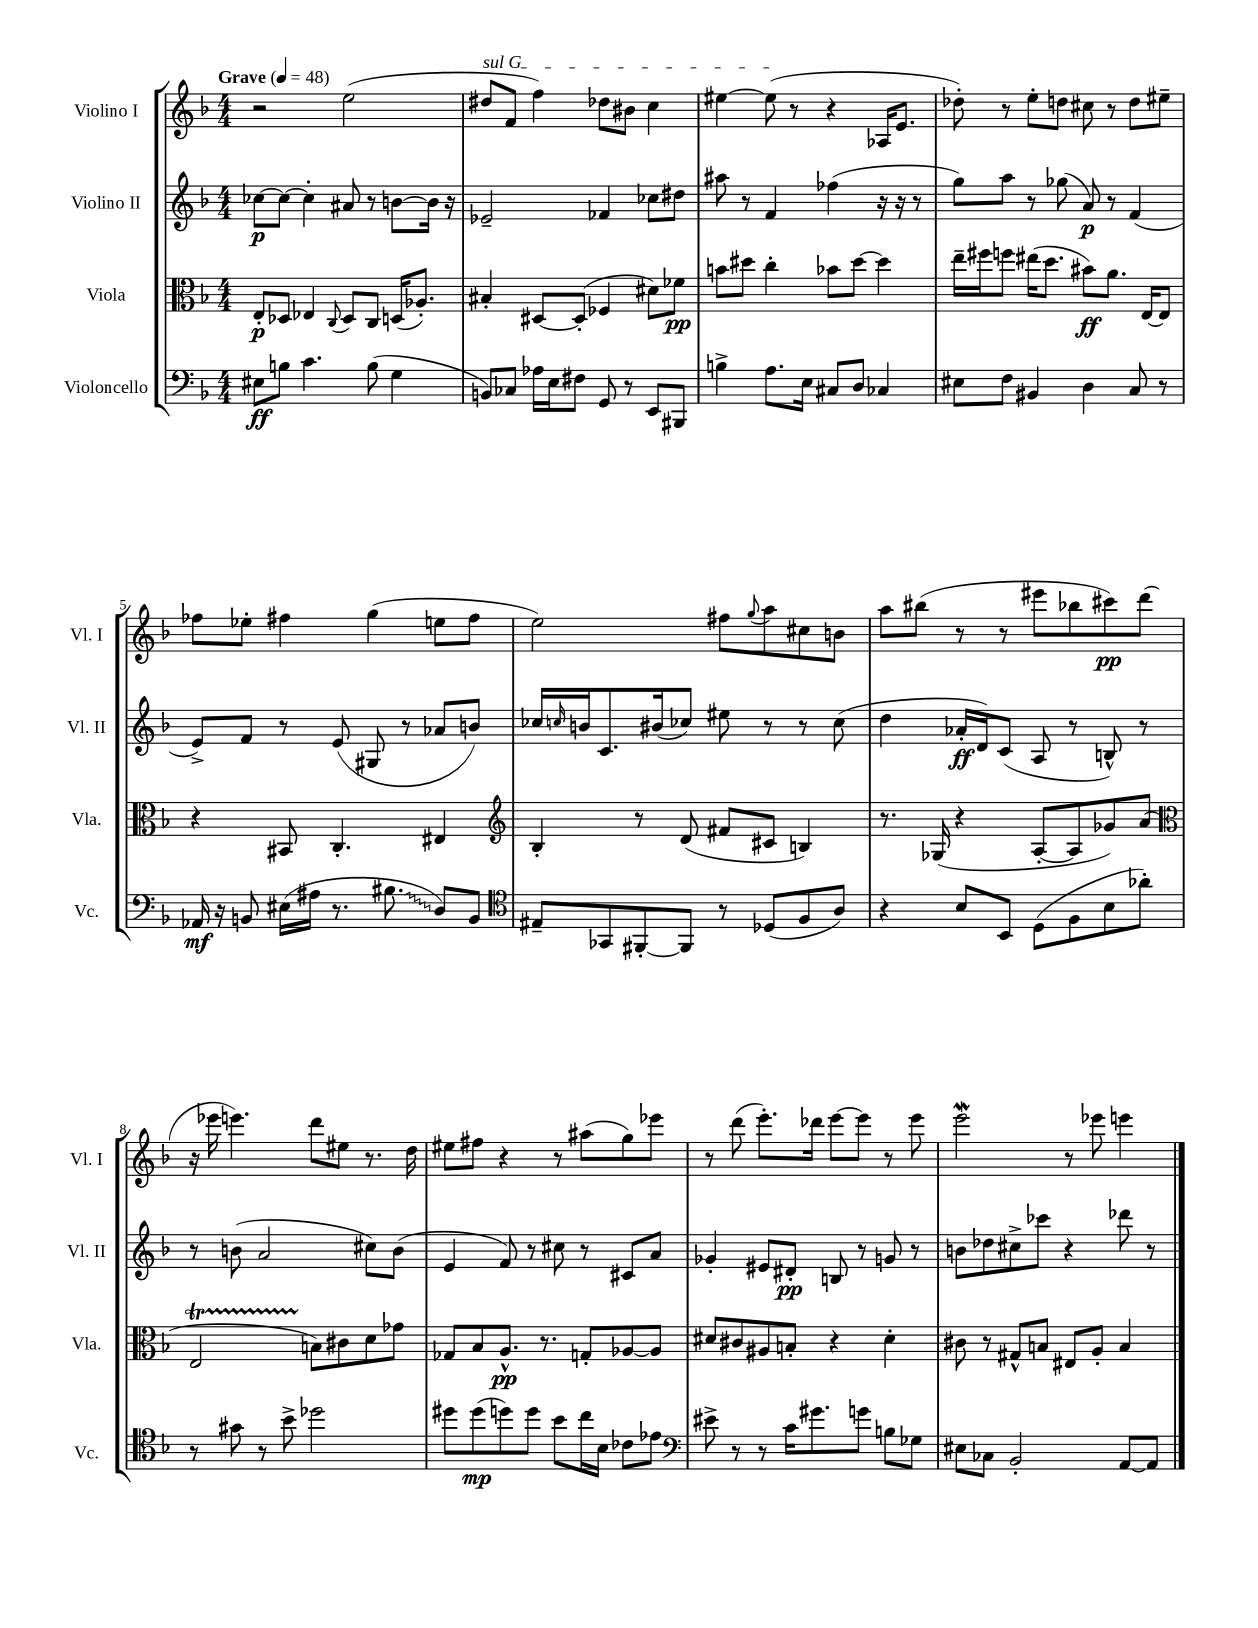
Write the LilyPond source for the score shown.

<<
\new StaffGroup <<
\new Staff = "s0" \with { instrumentName = "Violino I" shortInstrumentName = "Vl. I" } {
    \clef treble \key f \major \numericTimeSignature \time 4/4 \tempo "Grave" 4 = 48
    r2 e''2( |
    \once \override TextSpanner.bound-details.left.text = \markup { \italic "sul G" } dis''8\startTextSpan f'8 f''4) des''8 bis'8 c''4 |
    eis''4~ eis''8\stopTextSpan( r8 r4 aes16 e'8. |
    des''8-.) r8 e''8-. d''8 cis''8 r8 d''8 eis''8-- |
    fes''8 ees''8-. fis''4 g''4( e''8 fis''8 |
    e''2) fis''8 \appoggiatura { g''8 } a''8 cis''8 b'8 |
    a''8 bis''8( r8 r8 eis'''8 bes''8 cis'''8\pp) d'''8( |
    r16 ees'''16 e'''4.) d'''8 eis''8 r8. d''16 |
    eis''8 fis''8 r4 r8 ais''8( g''8) ees'''8 |
    r8 d'''8( e'''8.-.) des'''16 e'''8~ e'''8 r8 e'''8 |
    e'''2\mordent r8 ees'''8 e'''4 \bar "|." |
}
\new Staff = "s1" \with { instrumentName = "Violino II" shortInstrumentName = "Vl. II" } {
    \clef treble \key f \major \numericTimeSignature \time 4/4
    ces''8~\p ces''8~ ces''4-. ais'8 r8 b'8~ b'16 r16 |
    ees'2-- fes'4 ces''8 dis''8 |
    ais''8 r8 f'4 fes''4( r16 r16 r8 |
    g''8) a''8 r8 ges''8( a'8\p) r8 f'4( |
    e'8->) f'8 r8 e'8( gis8 r8 aes'8 b'8) |
    ces''16 \grace { c''16 } b'16 c'8. bis'16( ces''8) eis''8 r8 r8 ces''8( |
    d''4 aes'16-.\ff d'16) c'8( a8 r8 b8-^) r8 |
    r8 b'8( a'2 cis''8) b'8( |
    e'4 f'8) r8 cis''8 r8 cis'8 a'8 |
    ges'4-. eis'8 dis'8-.\pp b8 r8 g'8 r8 |
    b'8 des''8 cis''8-> ces'''8 r4 des'''8 r8 \bar "|." |
}
\new Staff = "s2" \with { instrumentName = "Viola" shortInstrumentName = "Vla." } {
    \clef alto \key f \major \numericTimeSignature \time 4/4
    e8-.\p des8 ees4 \appoggiatura { c8 } des8 c8 d16( aes8.-.) |
    bis4-. dis8~ dis8-.( fes4 dis'8) fes'8\pp |
    b'8 dis''8 c''4-. bes'8 dis''8~ dis''4 |
    e''16-- fis''16 f''8 eis''16( d''8. bis'8\ff) a'8. e16~ e8 |
    r4 bis,8 c4.-. eis4 |
    \clef treble bes4-. r8 d'8( fis'8 cis'8 b4) |
    r8. ges16( r4 a8~-. a8 ges'8) a'8( |
    \clef alto e2\startTrillSpan b8\stopTrillSpan) cis'8 d'8 ges'8 |
    ges8 bes8 a8.-^\pp r8. g8-. aes8~ aes8 |
    dis'8 cis'8 ais8 b8-. r4 dis'4-. |
    cis'8 r8 gis8-^ b8 eis8 a8-. b4 \bar "|." |
}
\new Staff = "s3" \with { instrumentName = "Violoncello" shortInstrumentName = "Vc." } {
    \clef bass \key f \major \numericTimeSignature \time 4/4
    eis8\ff b8 c'4. b8( g4 |
    b,8) ces8 aes16 e16 fis8 g,8 r8 e,8 bis,,8 |
    b4-> a8. e16 cis8 d8 ces4 |
    eis8 f8 bis,4 d4 c8 r8 |
    aes,16\mf r16 b,8 eis16( ais16 r8. \once \override Glissando.style = #'zigzag bis8.\glissando d8) b,8 |
    \clef tenor eis8-- ges,8 fis,8~-. fis,8 r8 des8( f8 a8) |
    r4 bes8 bes,8 d8( f8 bes8 aes'8-.) |
    r8 gis'8 r8 bes'8-> des''2 |
    dis''8 dis''8\mp( d''8) d''8 bes'8 c''16 bes16 ces'8 ees'8 |
    \clef bass eis'8-> r8 r8 c'16 gis'8. g'8 b8 ges8 |
    eis8 ces8 bes,2-. a,8~ a,8 \bar "|." |
}
>>
>>
